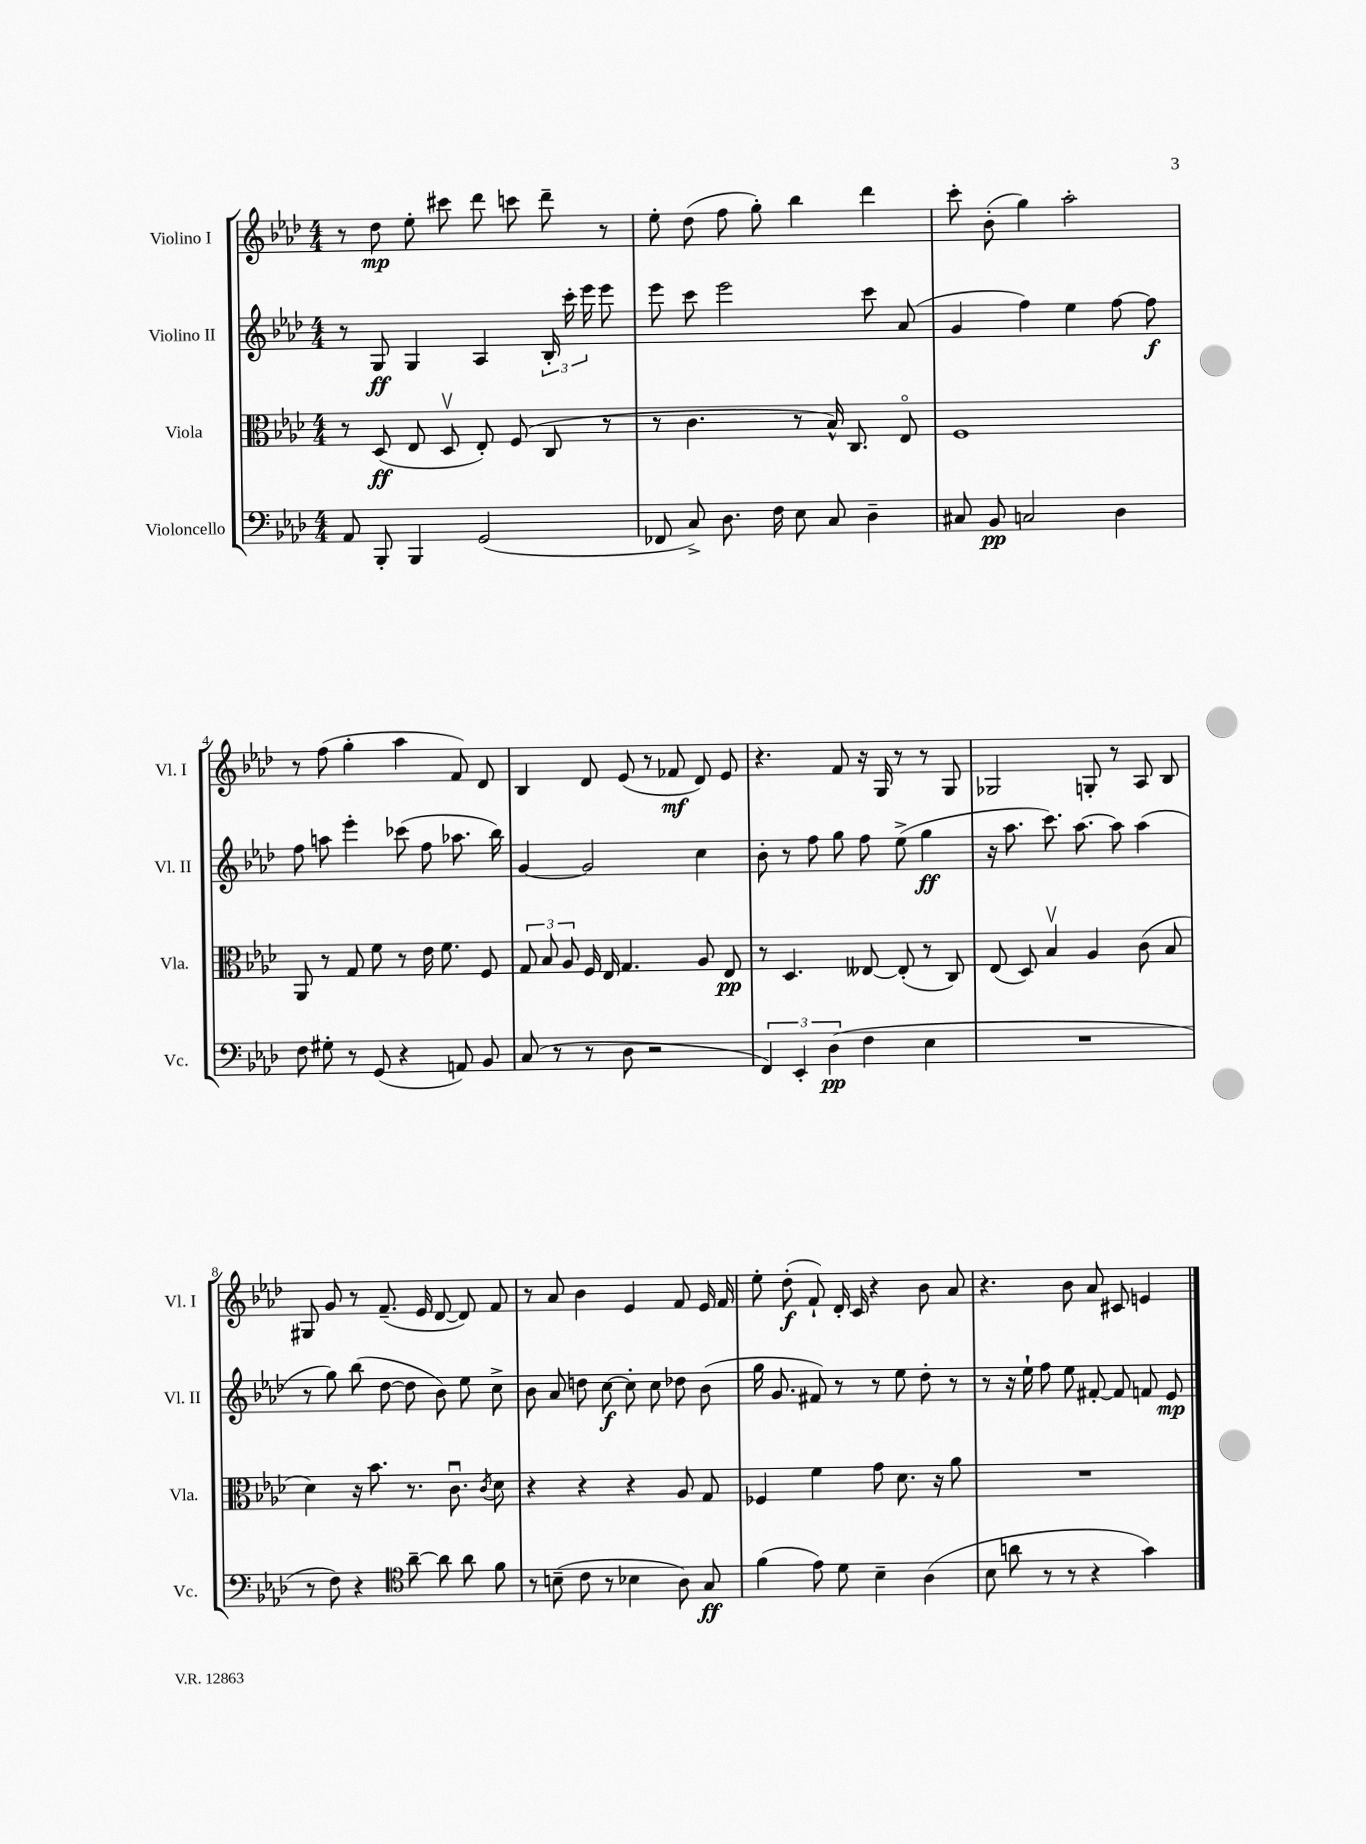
<<
\new StaffGroup <<
\new Staff = "s0" \with { instrumentName = "Violino I" shortInstrumentName = "Vl. I" } {
    \clef treble \key aes \major \numericTimeSignature \time 4/4
    \autoBeamOff r8 des''8\mp ees''8-. cis'''8 des'''8 c'''8 des'''8-- r8 |
    ees''8-. des''8( f''8 g''8-.) bes''4 des'''4 |
    c'''8-. bes'8-.( g''4) aes''2-. |
    r8 f''8( g''4-. aes''4 f'8) des'8 |
    bes4 des'8 ees'8( r8 fes'8\mf des'8) ees'8 |
    r4. f'8 r16 g16 r8 r8 g8 |
    ges2 g8-. r8 aes8 bes8 |
    gis8 g'8 r8 f'8.--( ees'16 des'8~ des'8) f'8 |
    r8 aes'8 bes'4 ees'4 f'8 ees'16 f'16 |
    ees''8-. des''8-.\f( f'8-!) des'16-. c'16 r4 bes'8 aes'8 |
    r4. bes'8 aes'8 cis'8 e'4 \bar "|." |
}
\new Staff = "s1" \with { instrumentName = "Violino II" shortInstrumentName = "Vl. II" } {
    \clef treble \key aes \major \numericTimeSignature \time 4/4
    \autoBeamOff r8 g8\ff g4 aes4 \tuplet 3/2 { bes16-. c'''16-. ees'''16 } ees'''8 |
    ees'''8 c'''8 ees'''2 c'''8 aes'8( |
    g'4 f''4) ees''4 f''8~ f''8\f |
    f''8 a''8 ees'''4-. ces'''8( f''8 aes''8. bes''16) |
    g'4~ g'2 c''4 |
    bes'8-. r8 f''8 g''8 f''8 ees''8->( g''4\ff |
    r16 aes''8. c'''8.) aes''8.~ aes''8 aes''4( |
    r8 g''8) bes''8( des''8~ des''8 bes'8) ees''8 c''8-> |
    bes'8 aes'8 d''8 c''8~\f c''8-. c''8 des''8 bes'8( |
    g''16 g'8. fis'8) r8 r8 ees''8 des''8-. r8 |
    r8 r16 ees''16-! f''8 ees''8 fis'8~-. fis'8 f'8 ees'8\mp \bar "|." |
}
\new Staff = "s2" \with { instrumentName = "Viola" shortInstrumentName = "Vla." } {
    \clef alto \key aes \major \numericTimeSignature \time 4/4
    \autoBeamOff r8 des8\ff( ees8 des8\upbow ees8-.) f8( c8 r8 |
    r8 c'4. r8 bes16-^) c8. ees8\flageolet |
    f1 |
    aes,8 r8 g8 f'8 r8 ees'16 f'8. f8 |
    \tuplet 3/2 { g8 bes8 aes8 } f16 ees16 g4. aes8 ees8\pp |
    r8 des4. eeses8~ eeses8-.( r8 c8) |
    ees8( des8) bes4\upbow aes4 c'8( bes8 |
    des'4) r16 bes'8. r8. c'8.\downbow \acciaccatura { c'8 } des'8 |
    r4 r4 r4 aes8 g8 |
    fes4 f'4 g'8 des'8. r16 aes'8 |
    R1 \bar "|." |
}
\new Staff = "s3" \with { instrumentName = "Violoncello" shortInstrumentName = "Vc." } {
    \clef bass \key aes \major \numericTimeSignature \time 4/4
    \autoBeamOff aes,8 bes,,8-. bes,,4 g,2( |
    fes,8 c8->) des8. f16 ees8 c8 des4-- |
    cis8 bes,8\pp c2 des4 |
    f8 gis8-. r8 g,8( r4 a,8) bes,8 |
    c8( r8 r8 des8 r2 |
    \tuplet 3/2 { f,4) ees,4-. des4\pp( } f4 ees4 |
    R1 |
    r8 f8) r4 \clef tenor aes'8~-- aes'8 aes'8 f'8 |
    r8 b8--( c'8 r8 bes4 aes8) g8\ff |
    f'4( ees'8) des'8 bes4-- aes4( |
    bes8 a'8 r8 r8 r4 g'4) \bar "|." |
}
>>
>>
